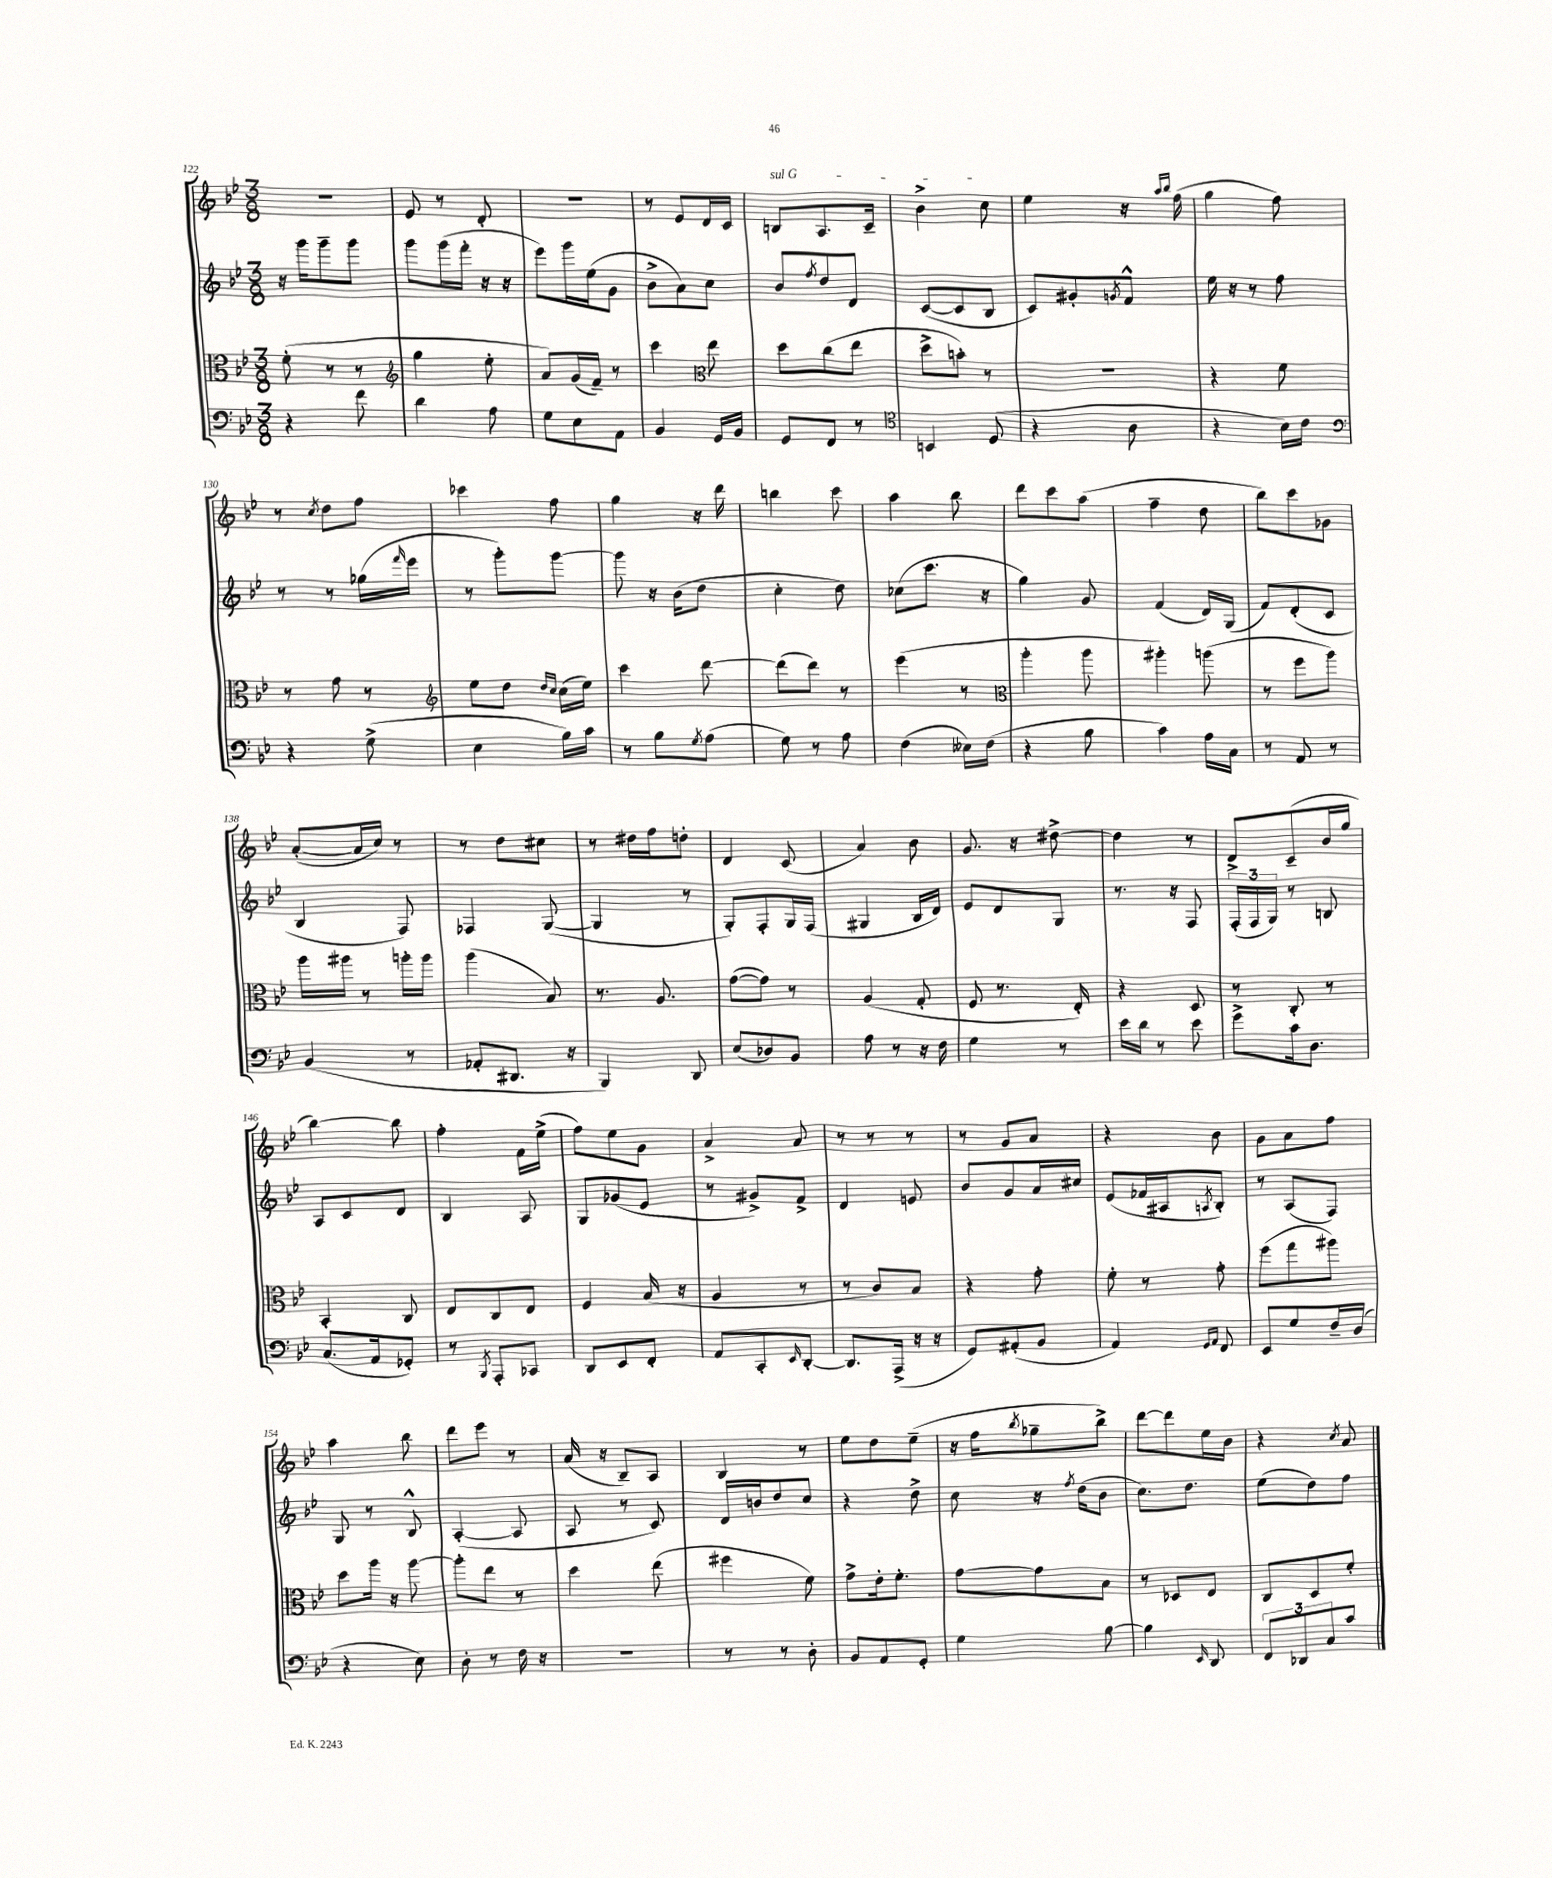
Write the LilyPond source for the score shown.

<<
\new StaffGroup <<
\new Staff = "s0" {
    \clef treble \key bes \major \numericTimeSignature \time 3/8
    R4. |
    ees'8 r8 d'8-. |
    R4. |
    r8 ees'8 d'16 c'16 |
    \once \override TextSpanner.bound-details.left.text = \markup { \italic "sul G" } b8\startTextSpan a8. c'16-- |
    bes'4-> c''8\stopTextSpan |
    ees''4 r16 \grace { a''16 bes''16 } f''16( |
    g''4 f''8) |
    r8 \acciaccatura { c''8 } d''8 f''8 |
    ces'''4 f''8 |
    g''4 r16 d'''16 |
    b''4 c'''8 |
    a''4 bes''8 |
    d'''8 c'''8 a''8( |
    f''4-- d''8 |
    bes''8) c'''8 ges'8 |
    a'8~-.( a'16 c''16) r8 |
    r8 d''8 cis''8 |
    r8 dis''16 f''16 d''8-. |
    d'4 c'8( |
    a'4) bes'8 |
    g'8. r16 dis''8~-> |
    dis''4 r8 |
    d'8-> c'8--( bes'16 g''16 |
    bes''4~) bes''8 |
    f''4-. f'16 ees''16->( |
    f''8) ees''8 g'8 |
    a'4-> a'8 |
    r8 r8 r8 |
    r8 g'8 a'8 |
    r4 bes'8 |
    g'8 a'8 f''8 |
    a''4 bes''8 |
    d'''8 ees'''8 r8 |
    a'16( r16 bes8--) a8 |
    bes4 r8 |
    ees''8 d''8 ees''8--( |
    r16 f''16 \acciaccatura { bes''8 } ges''8-- bes''8->) |
    d'''8~ d'''8 ees''16 bes'16 |
    r4 \acciaccatura { c''8 } a'8 \bar "|." |
}
\new Staff = "s1" {
    \clef treble \key bes \major \numericTimeSignature \time 3/8
    r16 g'''16 g'''8-- g'''8 |
    g'''8 g'''16( f'''16-. r16 r16 |
    ees'''8) g'''16 ees''16( g'8 |
    bes'8-> a'8) c''8 |
    bes'8 \acciaccatura { f''8 } d''8 d'8 |
    c'8~( c'8 bes8 |
    c'8) gis'8-. \acciaccatura { g'8 } f'8-^ |
    ees''16 r16 r8 f''8 |
    r8 r8 ges''16( \grace { f'''16 } ees'''16 |
    r8 g'''8-.) g'''8~ |
    g'''8 r16 bes'16( d''8 |
    c''4-. d''8) |
    ces''8( c'''8. r16 |
    g''4) g'8 |
    f'4( d'16) g16( |
    f'8) d'8-.( c'8 |
    bes4 f8) |
    fes4 g8~( |
    g4 r8 |
    g8-.) f8-. g16 f16( |
    gis4 bes16 d'16) |
    ees'8 d'8 g8 |
    r8. r16 f8 |
    \tuplet 3/2 { f16-.( f16 g16) } r8 b8 |
    a8 c'8 d'8 |
    bes4 a8 |
    g8 ges'8( ees'8 |
    r8 gis'8->) f'8-> |
    d'4 e'8 |
    bes'8 g'8 a'16 cis''16 |
    ees'8( fes'16 ais16 \acciaccatura { a8 } bes8-.) |
    r8 a8( f8) |
    g8 r8 bes8-^ |
    a4~-.( a8 |
    a8 r8 c'8) |
    d'16 b'16 d''8 c''8 |
    r4 d''8-> |
    c''8 r16 \acciaccatura { f''8 } d''16( bes'8 |
    c''8.) d''8. |
    ees''8( d''8) f''8 \bar "|." |
}
\new Staff = "s2" {
    \clef alto \key bes \major \numericTimeSignature \time 3/8
    f'8-.( r8 r8 |
    \clef treble g''4 ees''8-. |
    a'8) g'16( f'16--) r8 |
    c'''4 \clef alto ees''8 |
    d''8 c''8( ees''8 |
    d''8-> b'8-.) r8 |
    R4. |
    r4 f'8 |
    r8 g'8 r8 |
    \clef treble ees''8 d''8 \grace { d''16 c''16 } c''16( ees''16) |
    c'''4 d'''8~ |
    d'''8( d'''8) r8 |
    ees'''4( r8 |
    \clef alto a''4-. a''8 |
    ais''4-.) a''8( |
    r8 f''8 a''8) |
    a''16 ais''16 r8 a''16-. a''16 |
    a''4( bes8) |
    r8. a8. |
    g'8~( g'8) r8 |
    a4( g8-. |
    f8 r8. ees16-.) |
    r4 d8 |
    r8 c8-. r8 |
    bes,4-. c8 |
    ees8 c8 ees8 |
    f4 bes16( r16 |
    a4 r8 |
    r8 c'8) bes8 |
    r4 g'8-. |
    f'8-. r8 g'8-. |
    f''8( g''8 ais''8) |
    d''8 a''16 r16 a''8~ |
    a''8-. ees''8 r8 |
    d''4 ees''8( |
    fis''4 f'8) |
    g'8-> ees'16-. f'8.-. |
    g'8~ g'8 bes8 |
    r8 des8 ees8 |
    c8 d8 f'8-. \bar "|." |
}
\new Staff = "s3" {
    \clef bass \key bes \major \numericTimeSignature \time 3/8
    r4 f'8 |
    d'4 a8 |
    g8 ees8 a,8 |
    bes,4 g,16 bes,16 |
    g,8 f,8 r8 |
    \clef tenor b,4 d8( |
    r4 a8 |
    r4 bes16) c'16 |
    \clef bass r4 g8->( |
    ees4 bes16) c'16 |
    r8 bes8 \acciaccatura { g8 } a8( |
    g8) r8 a8 |
    f4( eeses16) f16( |
    r4 bes8 |
    c'4) a16 c16 |
    r8 a,8 r8 |
    bes,4( r8 |
    aes,8-. dis,8. r16 |
    bes,,4) d,8 |
    ees8( des8) bes,8 |
    a8 r8 r16 f16 |
    g4 r8 |
    ees'16 d'16 r8 ees'8 |
    g'8-> c'16 d8. |
    c8.( a,16 ges,8-.) |
    r8 \acciaccatura { bes,,8 } a,,8-. ces,8 |
    d,8 ees,8 f,8-. |
    a,8 c,8-. \grace { ees,16 } d,8~-. |
    d,8. a,,16->( r16 r16 |
    g,8) ais,8-.( bes,8 |
    a,4) \grace { g,16 a,16 } f,8 |
    ees,8 g8 f16-- d16( |
    r4 ees8) |
    d8-. r8 f16 r16 |
    r4. |
    r8 r8 d8-. |
    bes,8 a,8 g,8-. |
    g4 bes8~ |
    bes4 \grace { ees,16 } d,8 |
    \tuplet 3/2 { f,8 des,8 c8 } c'8 \bar "|." |
}
>>
>>
\layout { \context { \Score currentBarNumber = #122 } }
